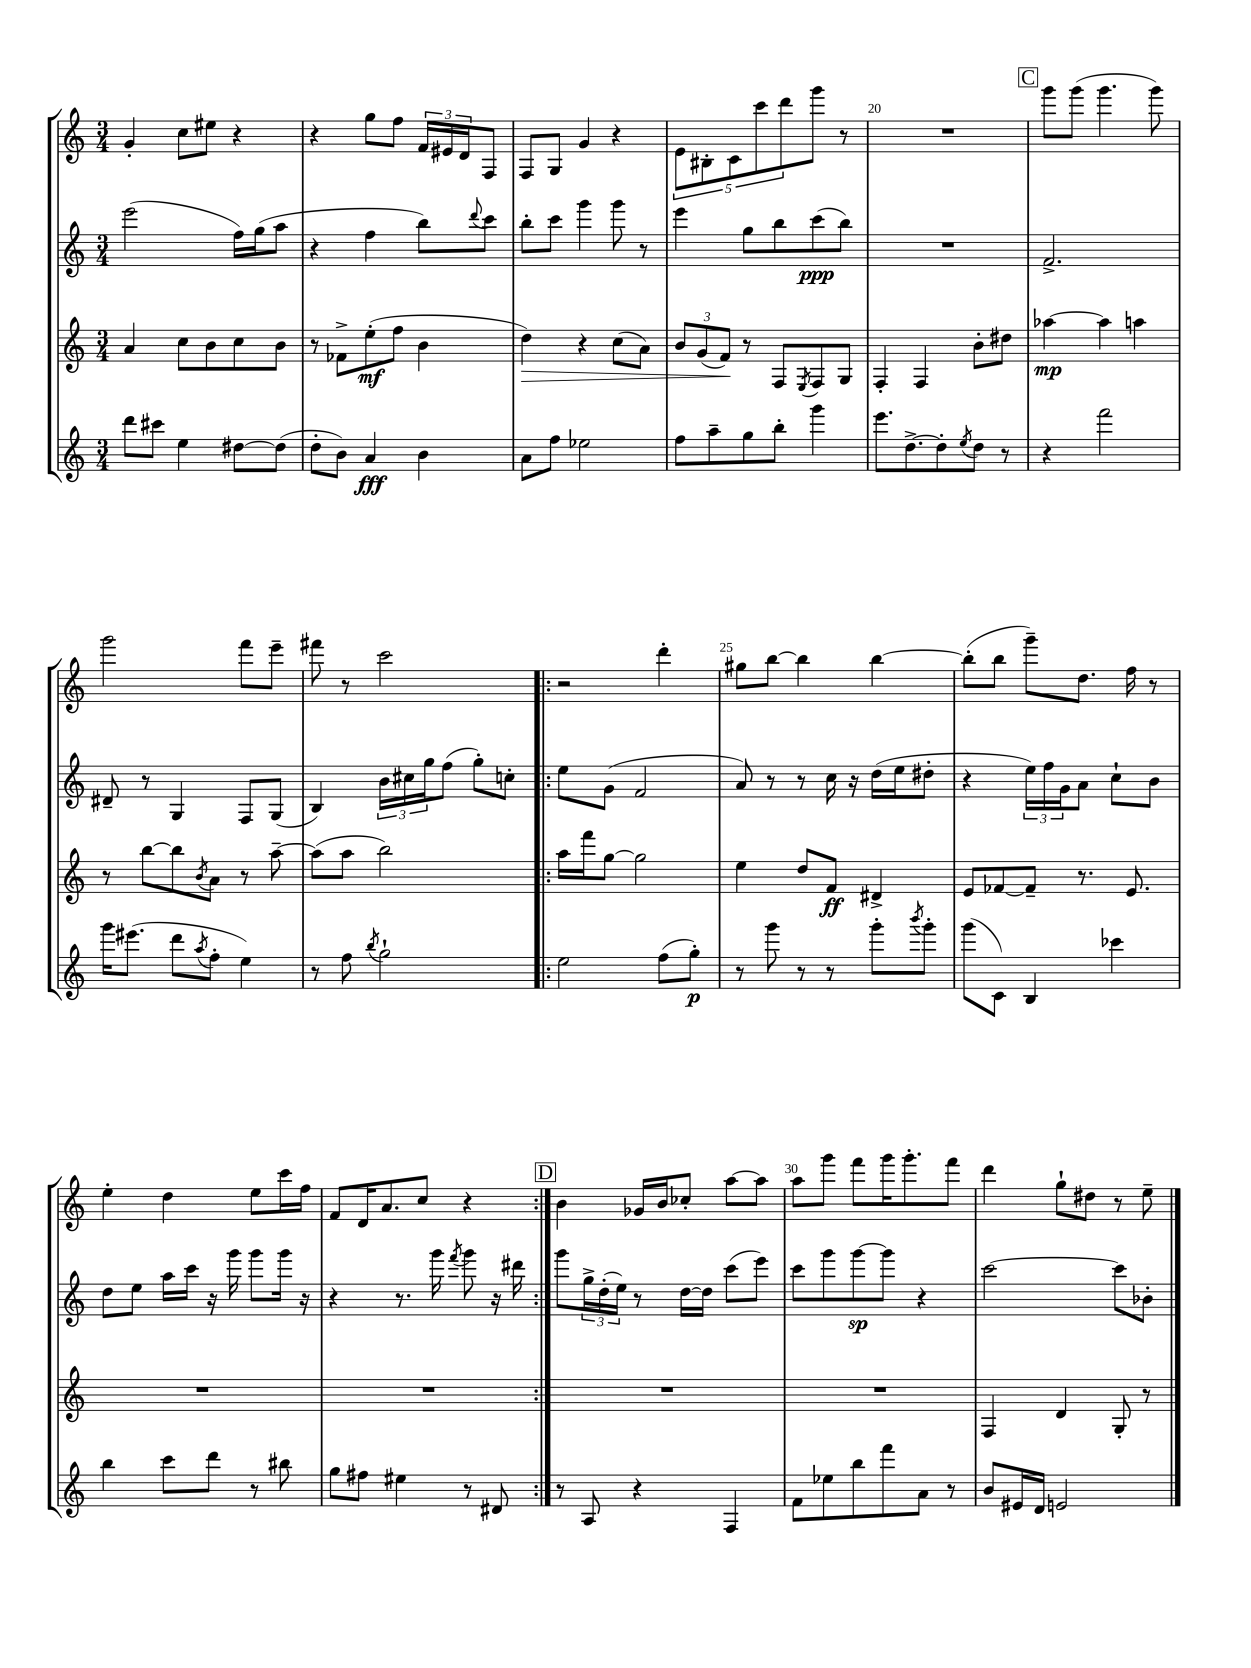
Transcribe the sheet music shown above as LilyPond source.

<<
\new StaffGroup <<
\new Staff = "s0" {
    \clef treble \key c \major \numericTimeSignature \time 3/4
    g'4-. c''8 eis''8 r4 |
    r4 g''8 f''8 \tuplet 3/2 { f'16 eis'16 d'16 } f8 |
    f8 g8 g'4 r4 |
    \tuplet 5/4 { e'8 bis8-. c'8 c'''8 d'''8 } g'''8 r8 |
    R2. |
    \mark \markup { \box "C" } g'''8 g'''8( g'''4. g'''8) |
    g'''2 f'''8 e'''8-- |
    fis'''8 r8 c'''2 |
    \repeat volta 2 { r2 d'''4-. |
    gis''8 b''8~ b''4 b''4~ |
    b''8-.( b''8 g'''8--) d''8. f''16 r8 |
    e''4-. d''4 e''8 c'''16 f''16 |
    f'8 d'16 a'8. c''8 r4 | }
    \mark \markup { \box "D" } b'4 ges'16 b'16 ces''8-. a''8~ a''8 |
    a''8 g'''8 f'''8 g'''16 g'''8.-. f'''8 |
    d'''4 g''8-! dis''8 r8 e''8-- \bar "|." |
}
\new Staff = "s1" {
    \clef treble \key c \major \numericTimeSignature \time 3/4
    e'''2( f''16) g''16( a''8 |
    r4 f''4 b''8) \appoggiatura { d'''8 } c'''8 |
    b''8-. c'''8 g'''4 g'''8 r8 |
    e'''4 g''8 b''8 c'''8\ppp( b''8) |
    R2. |
    \mark \markup { \box "C" } f'2.-> |
    dis'8-- r8 g4 f8 g8( |
    b4) \tuplet 3/2 { b'16 cis''16 g''16 } f''8( g''8-.) c''8-. |
    \repeat volta 2 { e''8 g'8( f'2 |
    a'8) r8 r8 c''16 r16 d''16( e''16 dis''8-. |
    r4 \tuplet 3/2 { e''16) f''16 g'16 } a'8 c''8-! b'8 |
    d''8 e''8 a''16 c'''16 r16 g'''16 g'''8 g'''16 r16 |
    r4 r8. g'''16 \acciaccatura { f'''8 } g'''8 r16 dis'''16 | }
    \mark \markup { \box "D" } g'''8 \tuplet 3/2 { g''16-> d''16-.( e''16) } r8 d''16~ d''16 c'''8( e'''8) |
    c'''8 g'''8 g'''8~\sp g'''8 r4 |
    c'''2~ c'''8 bes'8-. \bar "|." |
}
\new Staff = "s2" {
    \clef treble \key c \major \numericTimeSignature \time 3/4
    a'4 c''8 b'8 c''8 b'8 |
    r8 fes'8-> e''8-.\mf( f''8 b'4 |
    d''4\>) r4 c''8( a'8) |
    \tuplet 3/2 { b'8 g'8( f'8\!) } r8 f8 \acciaccatura { e8 } f8 g8 |
    f4-. f4 b'8-. dis''8 |
    \mark \markup { \box "C" } aes''4~\mp aes''4 a''4 |
    r8 b''8~ b''8 \acciaccatura { b'8 } a'8 r8 a''8~-- |
    a''8( a''8 b''2) |
    \repeat volta 2 { a''16 f'''16 g''8~ g''2 |
    e''4 d''8 f'8\ff dis'4-> |
    e'8 fes'8~ fes'8-- r8. e'8. |
    R2. |
    R2. | }
    \mark \markup { \box "D" } R2. |
    R2. |
    f4 d'4 g8-. r8 \bar "|." |
}
\new Staff = "s3" {
    \clef treble \key c \major \numericTimeSignature \time 3/4
    d'''8 cis'''8 e''4 dis''8~ dis''8( |
    d''8-. b'8) a'4\fff b'4 |
    a'8 f''8 ees''2 |
    f''8 a''8-- g''8 b''8-. g'''4 |
    e'''8. d''8.~-> d''8-. \acciaccatura { e''8 } d''8 r8 |
    \mark \markup { \box "C" } r4 f'''2 |
    g'''16 eis'''8.( d'''8 \acciaccatura { a''8 } f''8-. e''4) |
    r8 f''8 \acciaccatura { b''8 } g''2-! |
    \repeat volta 2 { e''2 f''8( g''8-.\p) |
    r8 g'''8 r8 r8 g'''8-. \acciaccatura { b'''8 } g'''8-. |
    g'''8( c'8) b4 ces'''4 |
    b''4 c'''8 d'''8 r8 bis''8 |
    g''8 fis''8 eis''4 r8 dis'8 | }
    \mark \markup { \box "D" } r8 a8 r4 f4 |
    f'8 ees''8 b''8 f'''8 a'8 r8 |
    b'8 eis'16 d'16 e'2 \bar "|." |
}
>>
>>
\layout { \context { \Score currentBarNumber = #16 \override BarNumber.break-visibility = ##(#f #t #t) barNumberVisibility = #(every-nth-bar-number-visible 5) } }
